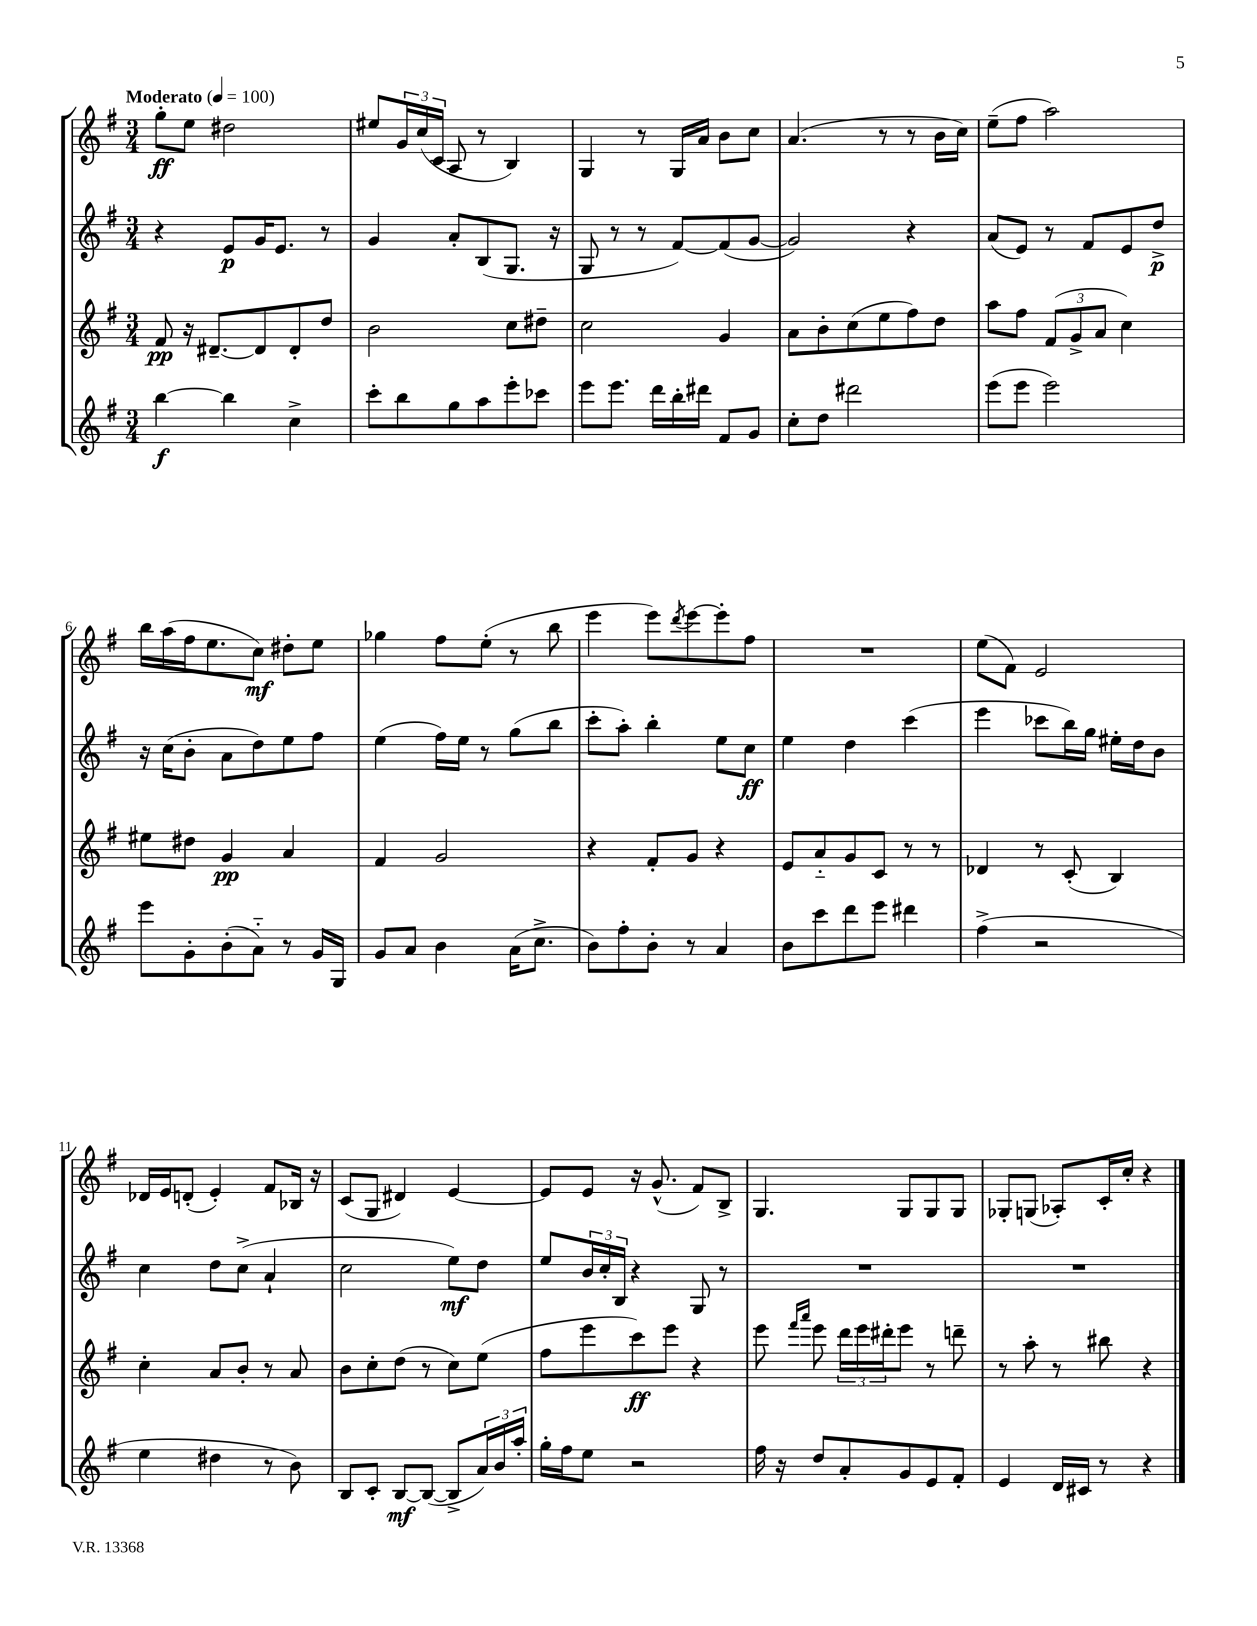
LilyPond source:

<<
\new StaffGroup <<
\new Staff = "s0" {
    \clef treble \key g \major \numericTimeSignature \time 3/4 \tempo "Moderato" 4 = 100
    g''8-.\ff e''8 dis''2 |
    eis''8 \tuplet 3/2 { g'16 c''16( c'16 } a8 r8 b4) |
    g4 r8 g16 a'16 b'8 c''8 |
    a'4.( r8 r8 b'16 c''16) |
    e''8--( fis''8 a''2) |
    b''16 a''16( fis''16 e''8. c''8\mf) dis''8-. e''8 |
    ges''4 fis''8 e''8-.( r8 b''8 |
    e'''4 e'''8) \acciaccatura { d'''8 } e'''8~ e'''8-. fis''8 |
    R2. |
    e''8( fis'8) e'2 |
    des'16 e'16 d'8-.( e'4-.) fis'8 bes16 r16 |
    c'8( g8 dis'4) e'4~ |
    e'8 e'8 r16 g'8.-^( fis'8) b8-> |
    g4. g8 g8 g8 |
    ges8-. g8( aes8-.) c'16-. c''16-. r4 \bar "|." |
}
\new Staff = "s1" {
    \clef treble \key g \major \numericTimeSignature \time 3/4
    r4 e'8\p g'16 e'8. r8 |
    g'4 a'8-. b8( g8. r16 |
    g8 r8 r8 fis'8~) fis'8( g'8~ |
    g'2) r4 |
    a'8( e'8) r8 fis'8 e'8 d''8->\p |
    r16 c''16( b'8-. a'8 d''8) e''8 fis''8 |
    e''4( fis''16) e''16 r8 g''8( b''8 |
    c'''8-. a''8-.) b''4-. e''8 c''8\ff |
    e''4 d''4 c'''4( |
    e'''4 ces'''8 b''16) g''16 eis''16-. d''16 b'8 |
    c''4 d''8 c''8->( a'4-! |
    c''2 e''8\mf) d''8 |
    e''8 \tuplet 3/2 { b'16 c''16-. b16 } r4 g8 r8 |
    R2. |
    R2. \bar "|." |
}
\new Staff = "s2" {
    \clef treble \key g \major \numericTimeSignature \time 3/4
    fis'8\pp r16 dis'8.~-- dis'8 dis'8-. d''8 |
    b'2 c''8 dis''8-- |
    c''2 g'4 |
    a'8 b'8-. c''8( e''8 fis''8) d''8 |
    a''8 fis''8 \tuplet 3/2 { fis'8( g'8-> a'8 } c''4) |
    eis''8 dis''8 g'4\pp a'4 |
    fis'4 g'2 |
    r4 fis'8-. g'8 r4 |
    e'8 a'8-_ g'8 c'8 r8 r8 |
    des'4 r8 c'8-.( b4) |
    c''4-. a'8 b'8-. r8 a'8 |
    b'8 c''8-. d''8( r8 c''8) e''8( |
    fis''8 e'''8 c'''8\ff) e'''8 r4 |
    e'''8 \grace { fis'''16 a'''16 } e'''8 \tuplet 3/2 { d'''16 e'''16 dis'''16-. } e'''8 r8 d'''8-- |
    r8 a''8-. r8 bis''8 r4 \bar "|." |
}
\new Staff = "s3" {
    \clef treble \key g \major \numericTimeSignature \time 3/4
    b''4~\f b''4 c''4-> |
    c'''8-. b''8 g''8 a''8 e'''8-. ces'''8 |
    e'''8 e'''8. d'''16 b''16-. dis'''16 fis'8 g'8 |
    c''8-. d''8 dis'''2 |
    e'''8( e'''8 e'''2) |
    e'''8 g'8-. b'8-.( a'8-_) r8 g'16 g16 |
    g'8 a'8 b'4 a'16( c''8.-> |
    b'8) fis''8-. b'8-. r8 a'4 |
    b'8 c'''8 d'''8 e'''8 dis'''4 |
    fis''4->( r2 |
    e''4 dis''4 r8 b'8) |
    b8 c'8-. b8~\mf b8~( b8-> \tuplet 3/2 { a'16) b'16 a''16-. } |
    g''16-. fis''16 e''8 r2 |
    fis''16 r16 d''8 a'8-. g'8 e'8 fis'8-. |
    e'4 d'16 cis'16 r8 r4 \bar "|." |
}
>>
>>
